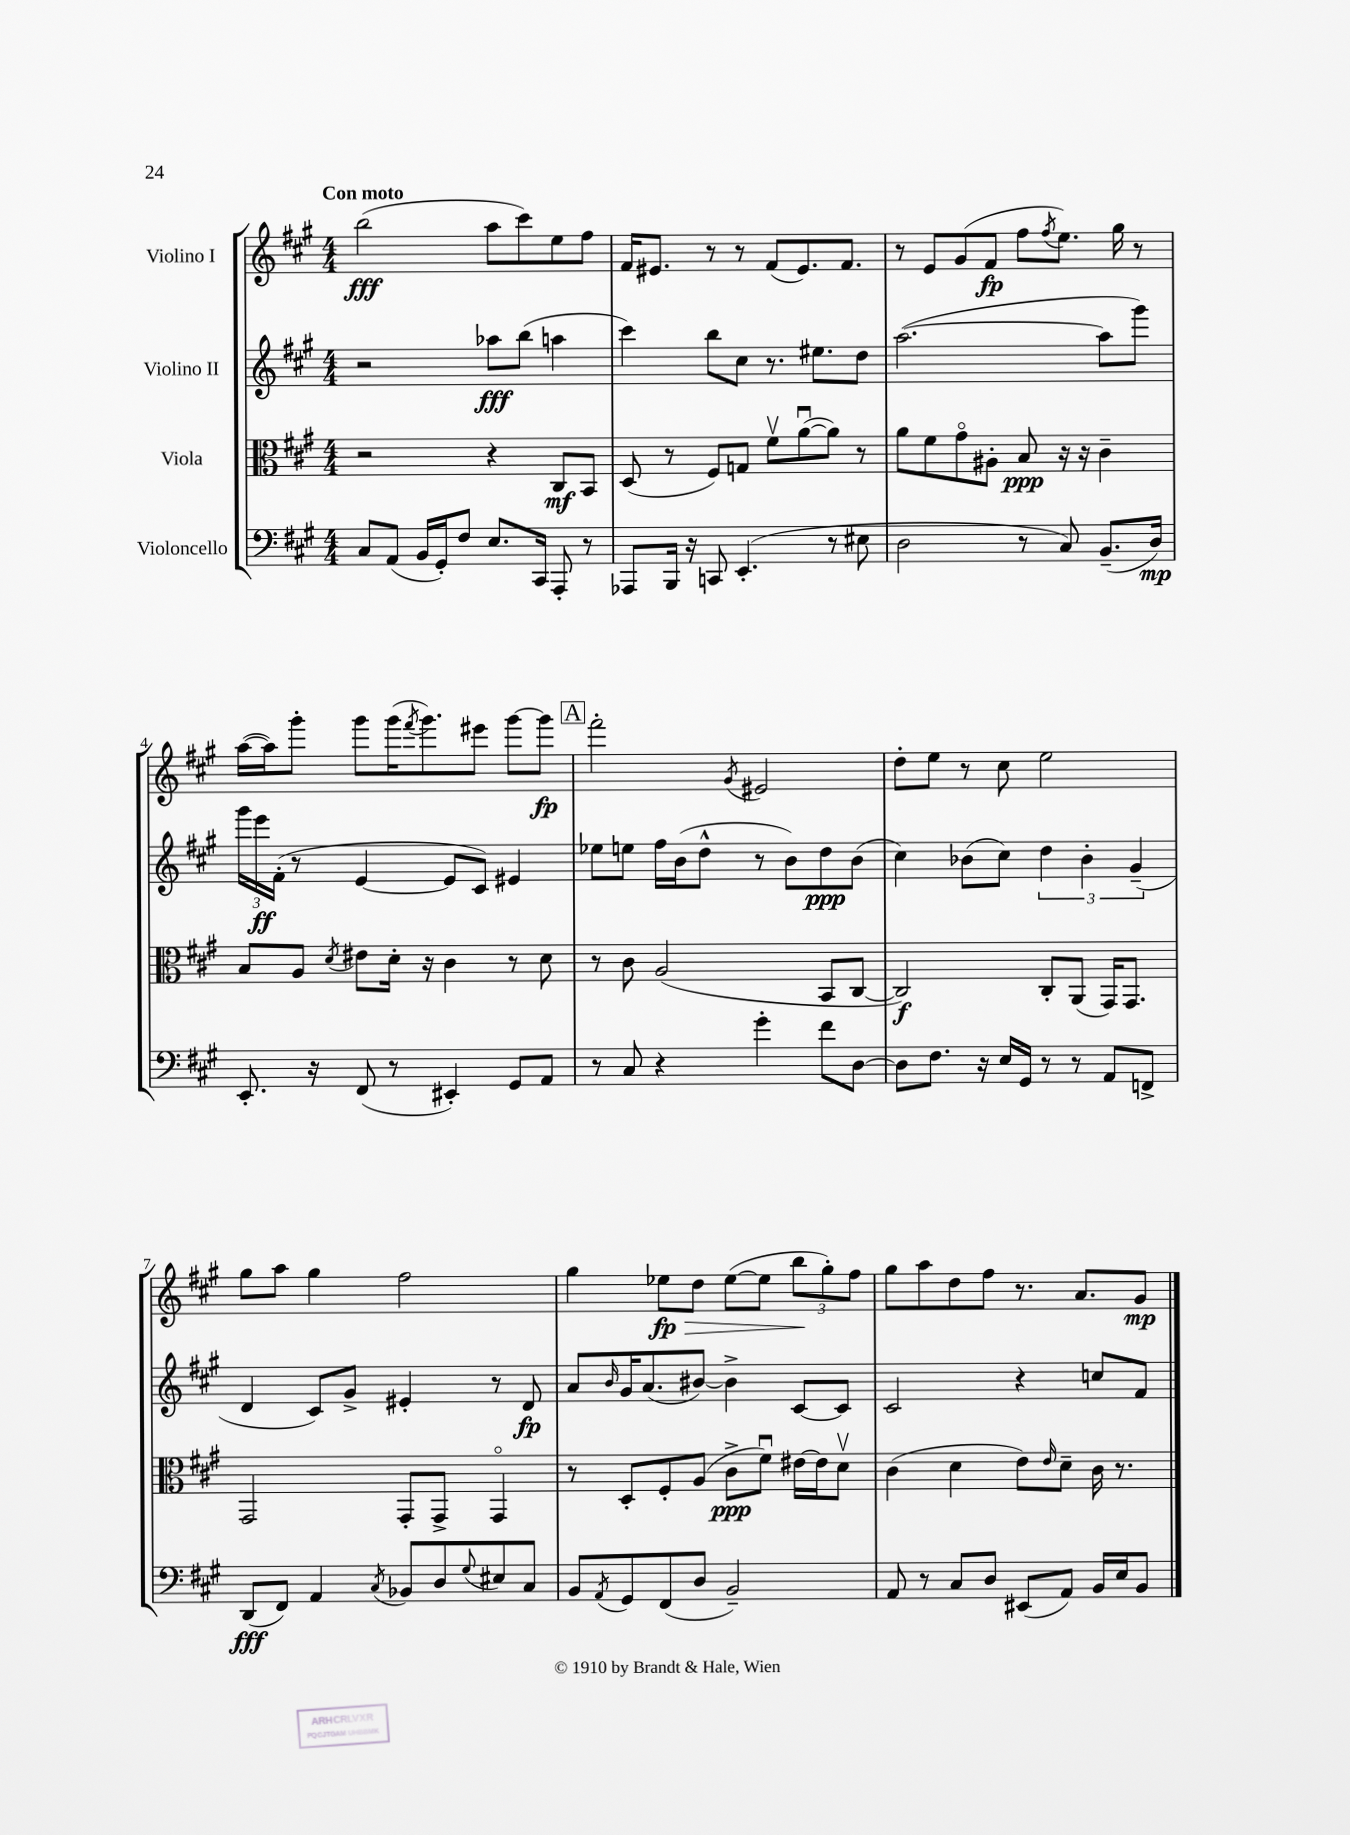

**kern	**kern	**kern	**kern
*staff4	*staff3	*staff2	*staff1
*clefF4	*clefC3	*clefG2	*clefG2
*k[f#c#g#]	*k[f#c#g#]	*k[f#c#g#]	*k[f#c#g#]
*M4/4	*M4/4	*M4/4	*M4/4
8C#	2r	2r	(2bb
(8AA	.	.	.
16BB	.	.	.
16GG#')	.	.	.
8F#	.	.	.
8.E	4r	8aa-	8aa
.	.	(8bb	8ccc#)
16CC#	.	.	.
8AAA'	8C#	4aa	8ee
8r	8BB	.	8ff#
=	=	=	=
8AAA-	(8D	4ccc#)	16f#
.	.	.	8.e#
16BBB	8r	.	.
16r	.	.	.
8CC	8F#)	8bb	8r
(4.EE'	8G	8cc#	8r
.	8f#v	8.r	(8f#
.	([8au	.	8.e#)
.	.	8.ee#	.
8r	8a])	.	.
.	.	.	8.f#
8E#	8r	8dd	.
=	=	=	=
2D	8a	([2.aa	8r
.	8f#	.	8e
.	8g#o	.	(8g#
.	8A#'	.	8f#
8r	8B	.	8ff#
.	.	.	8qff#
8C#)	16r	.	8.ee)
.	16r	.	.
(8.BB~	4c#~	8aa]	.
.	.	.	16gg#
.	.	8ggg#)	8r
16D)	.	.	.
=	=	=	=
8.EE'	8B	24ggg#	([16aa
.	.	24eee	.
.	.	.	16aa])
.	.	(24f#'	.
.	8A	8r	8ggg#'
16r	.	.	.
.	8qd	.	.
(8FF#	8e#	[4e	8ggg#
8r	16d'	.	(16ggg#
.	.	.	8qfff#
.	16r	.	8.ggg#)
4EE#')	4c#	8e]	.
.	.	8c#)	8eee#
8GG#	8r	4e#	[8ggg#
8AA	8d	.	8ggg#]
=	=	=	=
8r	8r	8ee-	2fff#'
8C#	8c#	8ee	.
4r	(2A	16ff#	.
.	.	(16b	.
.	.	8dd^^	.
.	.	.	8qg#
4g#'	.	8r	2e#
.	.	8b)	.
8f#	8BB	8dd	.
[8D	[8C#	(8b	.
=	=	=	=
8D]	2C#])	4cc#)	8dd'
8.F#	.	.	8ee
.	.	(8b-	8r
16r	.	.	.
16E	.	8cc#)	8cc#
16GG#	.	.	.
8r	8C#'	6dd	2ee
8r	(8AA	.	.
.	.	6b-'	.
8AA	16GG#)	.	.
.	8.GG#	.	.
.	.	(6g#~	.
8FF^	.	.	.
=	=	=	=
(8DD	2GG#	4d	8gg#
8FF#)	.	.	8aa
4AA	.	8c#)	4gg#
.	.	8g#^	.
8qC#	.	.	.
8BB-	8GG#'	4e#'	2ff#
8D	8GG#^	.	.
8qqG#	.	.	.
8E#	4GG#o	8r	.
8C#	.	8d	.
=	=	=	=
8BB	8r	8a	4gg#
8qAA	.	16qqb	.
8GG#	8D'	16g#	.
.	.	(8.a	.
(8FF#	8F#'	.	8ee-
8D	(8A	[8b#)	8dd
2BB~)	8c#^	4b#^]	([8ee-
.	8f#u)	.	8ee-]
.	[16e#	[8c#	12bb
.	16e#]	.	.
.	.	.	12gg#')
.	8dv	8c#]	.
.	.	.	12ff#
=	=	=	=
8AA	(4c#	2c#	8gg#
8r	.	.	8aa
8C#	4d	.	8dd
8D	.	.	8ff#
(8EE#	8e)	4r	8.r
.	16qqe	.	.
8AA)	8d~	.	.
.	.	.	8.a
16BB	16c#	8cc	.
16E	8.r	.	.
8BB	.	8f#	8g#
==	==	==	==
*-	*-	*-	*-
